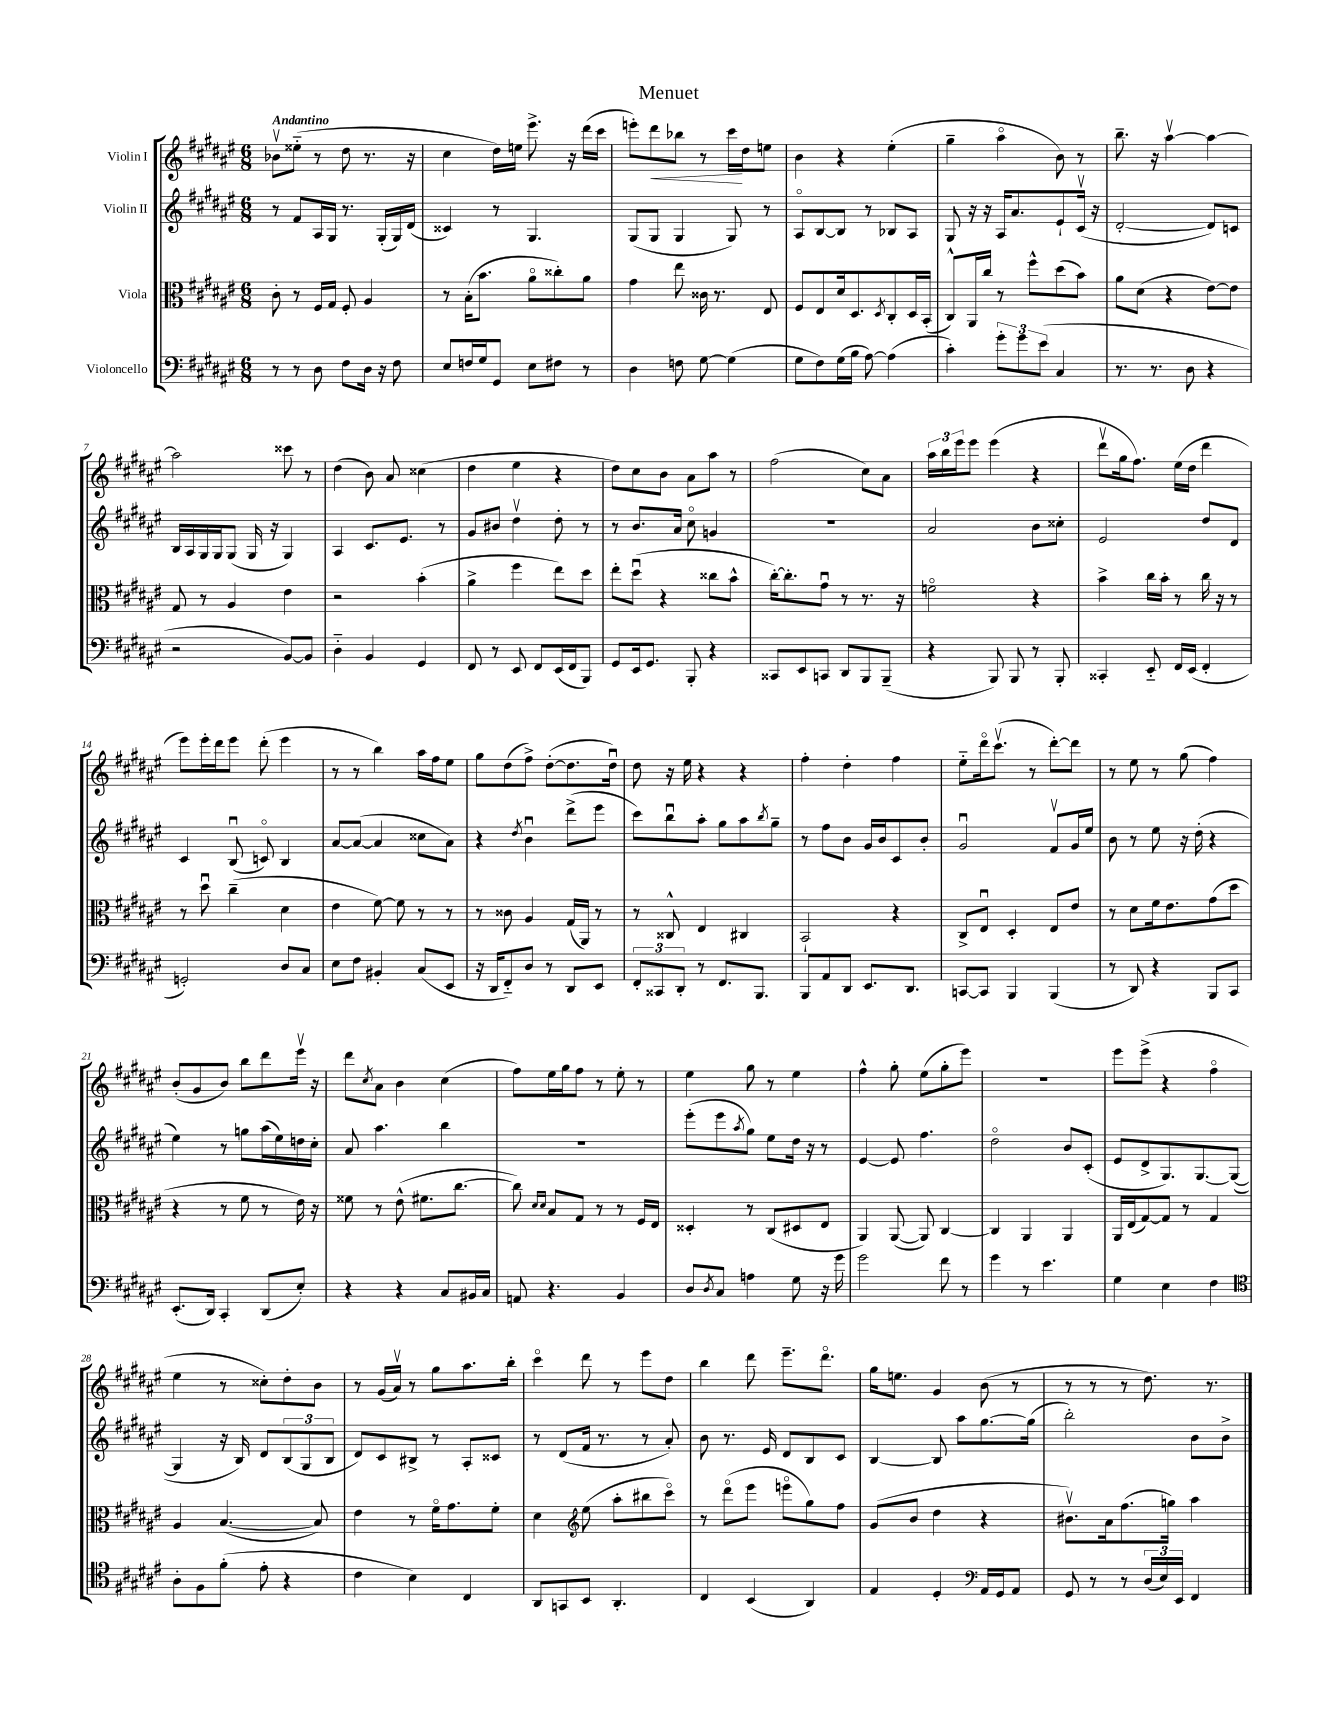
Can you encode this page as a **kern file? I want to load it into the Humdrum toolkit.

**kern	**kern	**kern	**kern
*staff4	*staff3	*staff2	*staff1
*clefF4	*clefC3	*clefG2	*clefG2
*k[f#c#g#d#a#e#]	*k[f#c#g#d#a#e#]	*k[f#c#g#d#a#e#]	*k[f#c#g#d#a#e#]
*M6/8	*M6/8	*M6/8	*M6/8
8r	8c#'	8r	8b-v
8r	8r	8f#	(8ee##'~
8D#	16F#	16A#	8r
.	16G#	16G#	.
8F#	8F#'	8.r	8dd#
16D#	4A#	.	8.r
16r	.	(16G#'	.
8F#	.	16G#)	.
.	.	(16d#	16r
=	=	=	=
8E#	8r	4c##)	4cc#
16F	(16B'	.	.
16G#	8.b	.	.
8GG#	.	8r	16dd#)
.	.	.	16ee
8E#	8a#o	4.G#	8.eee#^
8F#	8cc##')	.	.
.	.	.	16r
8r	8a#	.	(16ddd#
.	.	.	16ccc#
=	=	=	=
4D#	4g#	(8G#	8eee')
.	.	8G#	8ddd#
8F	8ee#	4G#	8bb-
[8G#	16c##	.	8r
.	8.r	.	.
(4G#]	.	8G#)	16ccc#
.	.	.	16dd#
.	8E#	8r	8ee
=	=	=	=
8G#	8F#	8A#o	4b
8F#)	8E#	[8B	.
(16G#	16d#	8B]	4r
16B	8.D#	.	.
[8A#)	.	8r	.
.	8qD#	.	.
(4A#]	8C#'	8B-	(4ee#'
.	16D#	8A#	.
.	(16BB'	.	.
=	=	=	=
4c#')	8C#^^)	8G#	4gg#~
.	16AA#	16r	.
.	16cc#	16r	.
12g#'	8r	16A#	4aa#o
.	.	8.a#	.
12g#	.	.	.
.	8ff#^^	.	.
(12e#	.	.	.
4C#	(8dd#	8e#`	8b)
.	8b)	(16c#v	8r
.	.	16r	.
=	=	=	=
8.r	8a#	[2d#'	8.bb~
.	(8d#	.	.
8.r	.	.	16r
.	4r	.	[4aa#v
8D#	.	.	.
4r	[8e#)	8d#])	4aa#_
.	8e#]	8c	.
=	=	=	=
2r	8G#	16B	2aa#]
.	.	16A#	.
.	8r	16G#	.
.	.	16G#	.
.	4A#	(8G#	.
.	.	16G#	.
.	.	16r	.
[8BB)	4e#	4G#)	8ccc##
8BB]	.	.	8r
=	=	=	=
4D#'~	2r	4A#	(4dd#
4BB	.	8.c#	8b)
.	.	.	8a#
.	.	8.e#	.
4GG#	(4b'	.	(4cc##
.	.	8r	.
=	=	=	=
8FF#	4a#^	8g#	4dd#
8r	.	8b#	.
8EE#	4ff#	4dd#v	4ee#
8FF#	.	.	.
(16EE#	8ee#)	8dd#'	4r
16FF#	.	.	.
8BBB)	8dd#	8r	.
=	=	=	=
8GG#	8ee#'	8r	8dd#)
16EE#	(8dd#u	8.b	8cc#
8.GG#	.	.	.
.	4r	.	8b
.	.	16a#	.
8BBB'	.	8cc#o	8a#
4r	8cc##	4g	8aa#
.	8b^^	.	8r
=	=	=	=
8CC##	[16cc#')	2.r	(2ff#
.	8.cc#']	.	.
8EE#	.	.	.
8CC	8g#u	.	.
8DD#	8r	.	.
8BBB	8.r	.	8cc#)
(8BBB~	.	.	8a#
.	16r	.	.
=	=	=	=
4r	2fo	2a#	24aa#
.	.	.	24bb
.	.	.	24eee#
.	.	.	8eee#
8BBB)	.	.	(4eee#
8BBB	.	.	.
8r	4r	8b	4r
8BBB'	.	8cc##'	.
=	=	=	=
4CC##'	4b^	2e#	8ddd#v
.	.	.	16gg#
.	.	.	8.ff#)
8EE#'~	16cc#	.	.
.	16b'	.	.
16FF#	8r	.	(16ee#
(16EE#	.	.	16dd#
4FF#'	16cc#	8dd#	4ddd#
.	16r	.	.
.	8r	8d#	.
=	=	=	=
2GG')	8r	4c#	8eee#)
.	8dd#u	.	16eee#'
.	.	.	16ddd#
.	(4cc#~	(8Bu	8eee#
.	.	8co)	(8ddd#'
8D#	4d#	4B	4eee#
8C#	.	.	.
=	=	=	=
8E#	4e#	[8a#	8r
8F#	.	(8a#_	8r
4BB#'	[8f#)	4a#]	4bb)
.	8f#]	.	.
(8C#	8r	8cc##	16aa#
.	.	.	16ff#
8EE#	8r	8a#)	8ee#
=	=	=	=
16r	8r	4r	8gg#
16DD#	.	.	.
8FF#'~)	8c##	.	(8dd#
.	.	8qdd#	.
8D#	4A#	4bu	8ff#^)
8r	.	.	([8dd#'
8DD#	(16G#	(8ddd#^	8.dd#]
.	16AA#)	.	.
8EE#	8r	8eee#	.
.	.	.	16dd#u)
=	=	=	=
12FF#'	8r	8ccc#)	8dd#
12CC##	.	.	.
.	8C##^^	8bbu	16r
12DD#'	.	.	.
.	.	.	16ee#
8r	4E#	8aa#'	4r
8.FF#	.	8gg#	.
.	4C#	8aa#	4r
8.BBB	.	.	.
.	.	8qbb	.
.	.	8gg#~	.
=	=	=	=
8BBB	2BB`	8r	4ff#'
8AA#	.	8ff#	.
8DD#	.	8b	4dd#'
8.EE#	.	16g#	.
.	.	16b	.
.	4r	8c#	4ff#
8.DD#	.	.	.
.	.	8b'	.
=	=	=	=
[8CC	8C#^	2g#u	8ee#'~
8CC]	8E#u	.	16ddd#o
.	.	.	(8.ccc#v
4BBB	4D#'	.	.
.	.	.	8r
(4BBB	8E#	8f#v	[8ddd#')
.	8e#	16g#	8ddd#]
.	.	16ee#	.
=	=	=	=
8r	8r	8b	8r
8DD#)	8d#	8r	8ee#
4r	16f#	8ee#	8r
.	8.e#	.	.
.	.	16r	(8gg#
.	.	(16dd#'	.
8BBB	(8g#	4r	4ff#)
8CC#	8dd#	.	.
=	=	=	=
(8.EE#'	4r	4ee#)	(8b'
.	.	.	8g#
16DD#)	.	.	.
4CC#'	8r	8r	8b)
.	8f#	8gg	8bb
(8DD#	8r	(16aa#	8ddd#
.	.	16ee#)	.
8E#')	16e#)	16dd	16eee#v
.	16r	16cc#'	16r
=	=	=	=
4r	8f##	8a#	8ddd#
.	.	.	8qcc#
.	8r	4.aa#	8a#
4r	(8e#^^	.	4b
.	8.f#	.	.
8C#	.	4bb	(4cc#
.	[8.cc#	.	.
16BB#	.	.	.
16C#	.	.	.
=	=	=	=
8AA	8cc#])	2.r	8ff#)
.	16qqd#	.	.
.	16qqd#	.	.
4.r	8B	.	16ee#
.	.	.	16gg#
.	8G#	.	8ff#
.	8r	.	8r
4BB	8r	.	8ee#'
.	16F#	.	8r
.	16E#	.	.
=	=	=	=
8D#	4D##'	(8eee#'	4ee#
8qD#	.	.	.
8C#	.	8eee#	.
.	.	8qaa#	.
4A	8r	8gg#)	8gg#
.	(8C#	8ee#	8r
8G#	8D#	16dd#	4ee#
.	.	16r	.
16r	8E#	8r	.
16g#	.	.	.
=	=	=	=
2g#	4AA#)	[4e#	4ff#^^
.	([8AA#	8e#]	8gg#'
.	8AA#])	4.ff#	(8ee#
8f#	[4C#	.	8gg#'
8r	.	.	8eee#)
=	=	=	=
4g#	4C#]	2dd#o	2.r
8r	4AA#	.	.
4.e#	.	.	.
.	4AA#	8b	.
.	.	(8c#'	.
=	=	=	=
4G#	16AA#	8e#	8eee#
.	(16E#	.	.
.	[8G#)	8d#^	(8eee#^
4E#	8G#]	8.G#)	4r
.	8r	.	.
.	.	[8.G#	.
4F#	4G#	.	4ff#o
.	.	(8G#_	.
=	=	=	=
*clefC4	*	*	*
8A#'	4A#	4G#]	4ee#
8F#	.	.	.
(8f#'	([4.B	16r	8r
.	.	16B)	.
8e#'	.	8d#	8cc##')
4r	.	(12B	8dd#'
.	.	12G#	.
.	8B])	.	8b
.	.	12B	.
=	=	=	=
4c#	4e#	8d#)	8r
.	.	8c#	(16g#
.	.	.	16a#v)
4B)	8r	8B#^	8r
.	16f#o	8r	8gg#
.	8.g#	.	.
4C#	.	8A#'	8.aa#
.	8f#'	8c##	.
.	.	.	16bb'
=	=	=	=
8AA#	4d#	8r	4ccc#o
8GG	.	(8d#	.
*	*clefG2	*	*
8BB	(8ee#	16f#	8ddd#
.	.	8.r	.
4.AA#'	8aa#'	.	8r
.	8bb#	8r	8eee#
.	8ccc#o)	8a#')	8dd#
=	=	=	=
4C#	8r	8b	4bb
.	(8ddd#o	8.r	.
(4BB	8eee#	.	8ddd#
.	.	16e#	.
.	8eeeo	8d#	8.eee#~
4AA#)	8gg#)	8B	.
.	.	.	8.ddd#o
.	8ff#	8c#	.
=	=	=	=
4E#	(8g#	[4B	16gg#
.	.	.	8.ee
.	8b	.	.
4D#'	4dd#	8B]	4g#
.	.	8aa#	.
*clefF4	*	*	*
16AA#	4r	[8.gg#	(8b
16GG#	.	.	.
8AA#	.	.	8r
.	.	(16gg#]	.
=	=	=	=
8GG#	8.b#v)	2bb')	8r
8r	.	.	8r
.	16a#	.	.
8r	(8.ff#	.	8r
(24D#	.	.	8.dd#)
24E#)	.	.	.
.	16gg)	.	.
24EE#	.	.	.
4FF#	4aa#	8b	.
.	.	.	8.r
.	.	8b^	.
==	==	==	==
*-	*-	*-	*-
